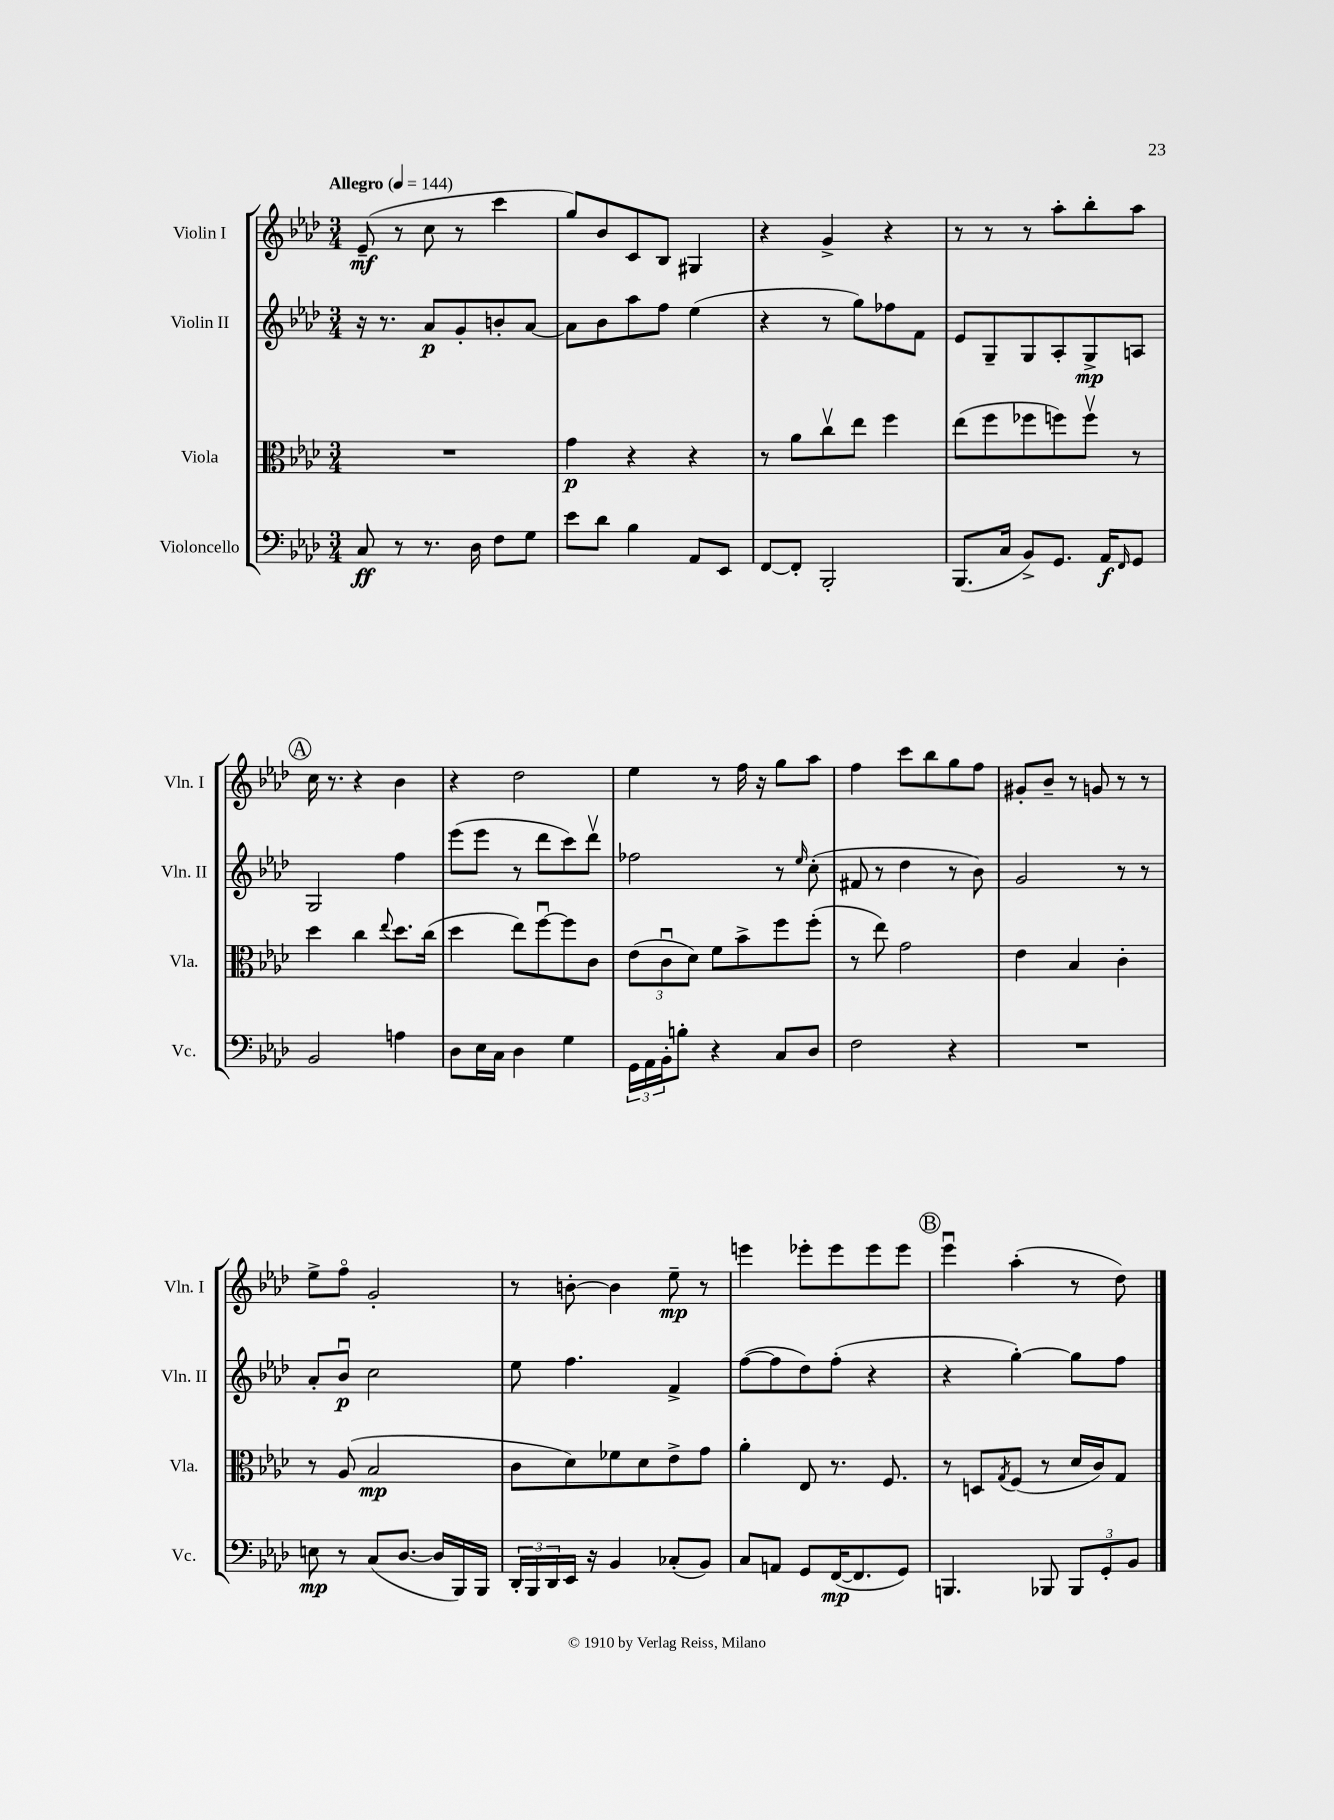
<<
\new StaffGroup <<
\new Staff = "s0" \with { instrumentName = "Violin I" shortInstrumentName = "Vln. I" } {
    \clef treble \key aes \major \numericTimeSignature \time 3/4 \tempo "Allegro" 4 = 144
    ees'8--\mf( r8 c''8 r8 c'''4 |
    g''8) bes'8 c'8 bes8 gis4 |
    r4 g'4-> r4 |
    r8 r8 r8 aes''8-. bes''8-. aes''8 |
    \mark \markup { \circle "A" } c''16 r8. r4 bes'4 |
    r4 des''2 |
    ees''4 r8 f''16 r16 g''8 aes''8 |
    f''4 c'''8 bes''8 g''8 f''8 |
    gis'8-. bes'8-- r8 g'8 r8 r8 |
    ees''8-> f''8\flageolet g'2-. |
    r8 b'8~-. b'4 ees''8--\mp r8 |
    e'''4 ees'''8-. ees'''8 ees'''8 ees'''8 |
    \mark \markup { \circle "B" } ees'''4\downbow aes''4-.( r8 des''8) \bar "|." |
}
\new Staff = "s1" \with { instrumentName = "Violin II" shortInstrumentName = "Vln. II" } {
    \clef treble \key aes \major \numericTimeSignature \time 3/4
    r16 r8. aes'8\p g'8-. b'8-. aes'8~ |
    aes'8 bes'8 aes''8 f''8 ees''4( |
    r4 r8 g''8) fes''8 f'8 |
    ees'8 g8-- g8 aes8-. g8->\mp a8 |
    \mark \markup { \circle "A" } g2 f''4 |
    ees'''8( ees'''8 r8 des'''8 c'''8) des'''8\upbow |
    fes''2 r8 \grace { ees''16 } c''8-.( |
    fis'8 r8 des''4 r8 bes'8) |
    g'2 r8 r8 |
    aes'8-. bes'8\downbow\p c''2 |
    ees''8 f''4. f'4-> |
    f''8~( f''8 des''8) f''8-.( r4 |
    \mark \markup { \circle "B" } r4 g''4~-.) g''8 f''8 \bar "|." |
}
\new Staff = "s2" \with { instrumentName = "Viola" shortInstrumentName = "Vla." } {
    \clef alto \key aes \major \numericTimeSignature \time 3/4
    R2. |
    g'4\p r4 r4 |
    r8 aes'8 c''8\upbow ees''8 f''4 |
    ees''8( f''8 fes''8 f''8) f''8\upbow r8 |
    \mark \markup { \circle "A" } des''4 c''4 \appoggiatura { ees''8 } des''8. c''16( |
    des''4 ees''8) f''8~\downbow f''8 c'8 |
    \tuplet 3/2 { ees'8( c'8\downbow des'8) } f'8 bes'8-> f''8 f''8-.( |
    r8 ees''8) g'2 |
    ees'4 bes4 c'4-. |
    r8 aes8( bes2\mp |
    c'8 des'8) fes'8 des'8 ees'8-> g'8 |
    aes'4-. ees8 r8. f8. |
    \mark \markup { \circle "B" } r8 d8 \acciaccatura { g8 } f8( r8 des'16 c'16) g8 \bar "|." |
}
\new Staff = "s3" \with { instrumentName = "Violoncello" shortInstrumentName = "Vc." } {
    \clef bass \key aes \major \numericTimeSignature \time 3/4
    c8\ff r8 r8. des16 f8 g8 |
    ees'8 des'8 bes4 aes,8 ees,8 |
    f,8~ f,8-. bes,,2-. |
    bes,,8.( c16 bes,8->) g,8. aes,16\f \grace { f,16 } g,8 |
    \mark \markup { \circle "A" } bes,2 a4 |
    des8 ees16 c16 des4 g4 |
    \tuplet 3/2 { g,16 aes,16 bes,16-. } b8-. r4 c8 des8 |
    f2 r4 |
    R2. |
    e8\mp r8 c8( des8.~ des16 bes,,16) bes,,16 |
    \tuplet 3/2 { des,16-. bes,,16 des,16 } ees,16 r16 bes,4 ces8-.( bes,8) |
    c8 a,8 g,8 f,16~\mp( f,8. g,8) |
    \mark \markup { \circle "B" } b,,4. bes,,8 \tuplet 3/2 { bes,,8 g,8-. bes,8 } \bar "|." |
}
>>
>>
\layout { \context { \Score \remove "Bar_number_engraver" } }
